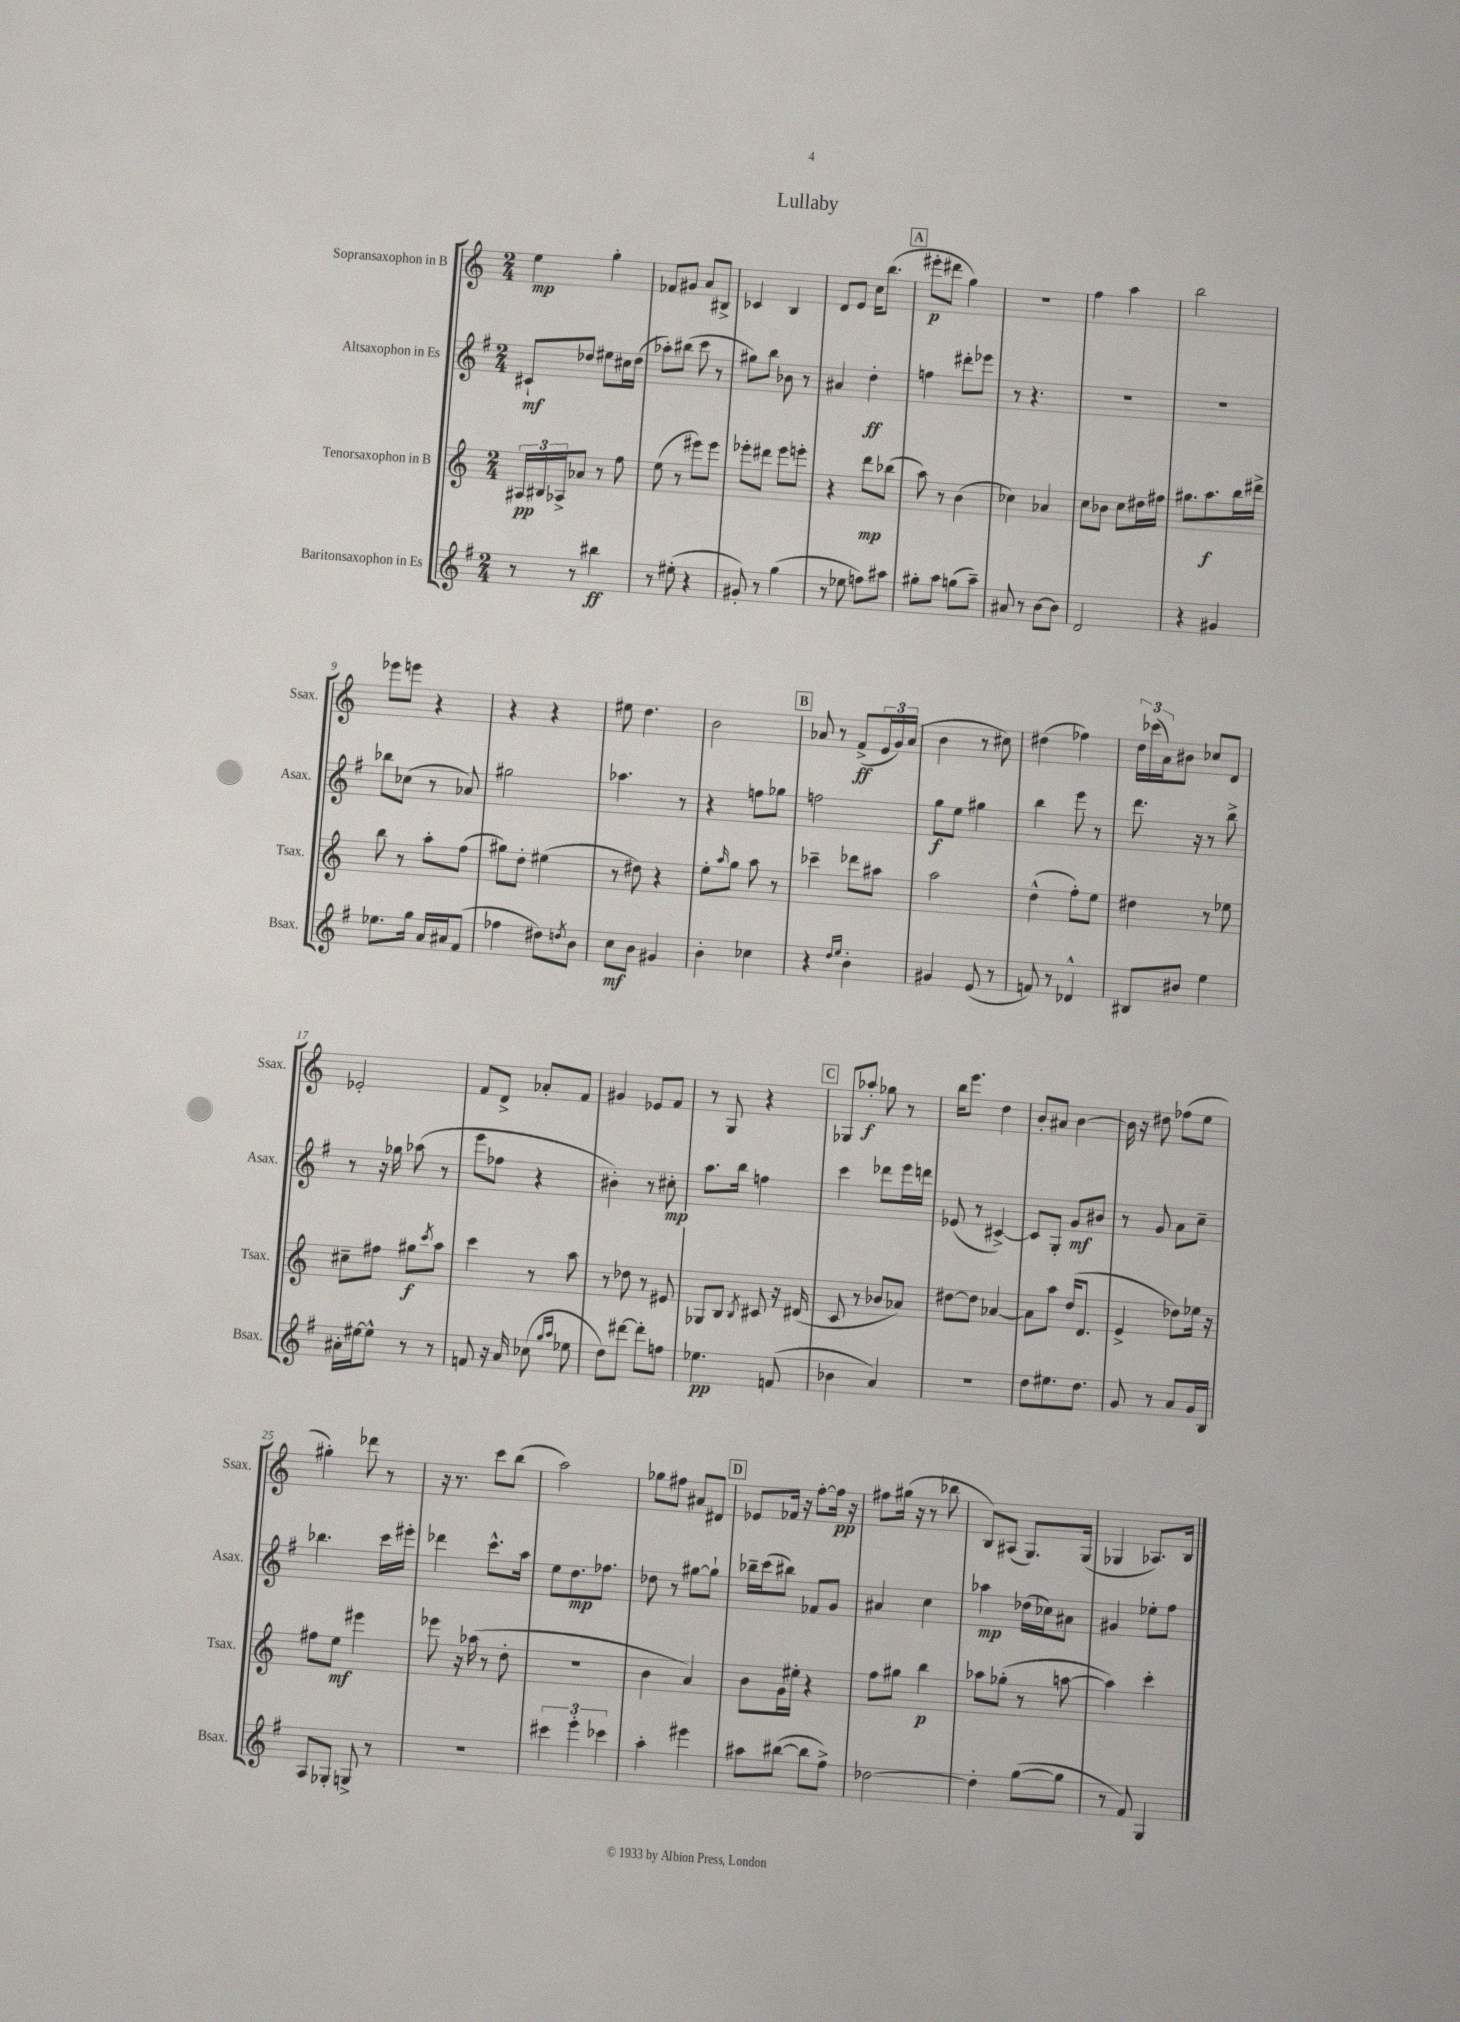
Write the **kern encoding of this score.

**kern	**kern	**kern	**kern
*staff4	*staff3	*staff2	*staff1
*clefG2	*clefG2	*clefG2	*clefG2
*k[f#]	*k[]	*k[f#]	*k[]
*M2/4	*M2/4	*M2/4	*M2/4
8r	24A#	8c#`	4ee
.	24B#	.	.
.	24A-^	.	.
8r	8a-	8dd-	.
4bb#	8r	8ee#	4gg'
.	8ff	16cc#	.
.	.	(16dd-	.
=	=	=	=
8r	(8ee	8aa-')	8f-
(8ee#'	8r	(8bb#	8g#
4r	8eee#)	8ccc	8a
.	8eee#	8r	8B#^
=	=	=	=
8g#')	8eee-'	8gg#)	4c-
8r	8ddd#	8bb	.
(4gg	8eee-	8b-	4B
.	8eee'	8r	.
=	=	=	=
8r	4r	4a#	8d
8ee-	.	.	8e
8ff)	8ddd	4dd'	16cc
.	.	.	(8.bb
8aa#	(8bb-	.	.
=	=	=	=
8gg#'	8aa)	4ff	8eee#'
8aa	8r	.	8ddd#
(8gg	(4b	8ddd#'	4gg)
8aa~)	.	8eee-	.
=	=	=	=
8a#	4cc-)	8r	2r
8r	.	4.r	.
[8b	4a-	.	.
8b]	.	.	.
=	=	=	=
2d	8cc	2r	4ff
.	8b-	.	.
.	8cc	.	4aa
.	16dd#	.	.
.	16ff#	.	.
=	=	=	=
4r	8.gg#	2r	2bb
.	8.aa	.	.
4g#	.	.	.
.	16bb	.	.
.	16ddd#^	.	.
=	=	=	=
8.ee-	8bb	8bb-	8eee-
.	8r	(8cc-	8eee
16gg	.	.	.
16a	8aa'	8r	4r
16a#	.	.	.
(8f#	(8ff	8a-)	.
=	=	=	=
4ff-	8gg#)	2gg#	4r
.	8dd'	.	.
8dd#)	(4ee#	.	4r
8qdd	.	.	.
8b	.	.	.
=	=	=	=
8cc	8r	4.aa-	8ee#
8b	8dd#)	.	4.dd
4g#	4r	.	.
.	.	8r	.
=	=	=	=
4b'	8ee'	4r	2b
.	16qqaa	.	.
.	8gg	.	.
4cc-	8aa	8ff	.
.	8r	8gg-	.
=	=	=	=
4r	4ccc-~	2ff	8a-
.	.	.	8r
16qqdd	.	.	.
16qqee	.	.	.
4b'	8ddd-	.	(8f^
.	8aa#	.	24e
.	.	.	24g)
.	.	.	(24a-
=	=	=	=
4g#	2aa	8gg	4b
.	.	8ee	.
(8e	.	4gg#	8r
8r	.	.	8cc#)
=	=	=	=
8f)	(4dd^^	4bb	(4dd#
8r	.	.	.
4d-^^	8ff')	8eee	4ff-)
.	8ee	8r	.
=	=	=	=
8B#	4dd#	8.ddd	24dd
.	.	.	(24ccc-
.	.	.	24a)
8b#	.	.	8b#
.	.	16r	.
4ee	8r	8r	8cc-
.	8ee-	8bb^	8d
=	=	=	=
16a#'	8cc#~	8r	2e-'
[16ee#	.	.	.
8ee#^^]	8ff#	16r	.
.	.	16gg-	.
8r	8gg#	(8aa-	.
.	8qccc	.	.
8r	8aa	8r	.
=	=	=	=
8f	4ccc	8eee	8f
16r	.	8ff-	8d^
16a	.	.	.
(8cc-	8r	4r	8a-'
16qqgg	.	.	.
16qqaa	.	.	.
8ee-	8aa	.	8f
=	=	=	=
8dd)	8r	4b#')	4g#
[8ddd#	8dd-	.	.
8ddd#']	8r	8r	8e-
8ff	8e#	8cc#'	8f
=	=	=	=
4.ee-	8G-	8.aa	8r
.	8B	.	8G
.	.	16bb	.
.	8qB	.	.
.	8c#	4ff	4r
(8f	16r	.	.
.	(16d#	.	.
=	=	=	=
4b-	8c	4ccc	8G-
.	8r	.	8aa-'
4a)	8b-	8ddd-	8gg-
.	8a-)	16eee	8r
.	.	16ddd	.
=	=	=	=
2r	[8dd#	(8e-	16bb
.	.	.	8.eee
.	8dd#]	8r	.
.	[4a-	[4c#^)	4dd
=	=	=	=
8dd	8a-]	8c#]	8b'
8.ee#	8aa	8G'	8a#
.	(16dd	8g	[4b
8.dd	8.d	.	.
.	.	8b#	.
=	=	=	=
8g	4e^	8r	16b]
.	.	.	16r
8r	.	8g	8dd#
8a	8dd-)	8a	(8ff-
16g	16ee-	8cc~	8ee
16B	16r	.	.
=	=	=	=
8A	8ff#	4.bb-	4gg#')
8G-'	8ee	.	.
8G^	4eee#	.	8ddd-
8r	.	16ccc	8r
.	.	16eee#'	.
=	=	=	=
2r	8eee-	4ddd-	16r
.	.	.	8.r
.	16r	.	.
.	(16aa-	.	.
.	8r	8.ccc^^	8ccc
.	8dd'	.	(8bb
.	.	16aa	.
=	=	=	=
6ccc#	2r	8ee	2aa)
.	.	8.dd	.
6eee'	.	.	.
.	.	8.ff-	.
6ccc-	.	.	.
=	=	=	=
4aa'	4b	8dd-	8gg-
.	.	8r	8ff#
4eee#	4a)	[8gg#	8a#
.	.	8gg#`]	8d#
=	=	=	=
8aa#	8b	16bb-~	8e-
.	.	(16ccc	.
([8bb#	16g	8bb#)	16f-
.	16ee#'	.	16r
8bb#]	4r	8f-	[8ff'
8ff#^)	.	8g	16ff]
.	.	.	16r
=	=	=	=
[2dd-	8ff	4a#	8ff#
.	8gg#	.	(16gg#
.	.	.	16r
.	4bb	4cc	8r
.	.	.	8bb-
=	=	=	=
4dd-']	8aa-	4aa-	8B)
.	(8gg-'	.	(8A#
([8gg	8r	(16dd-	8.G)
.	.	16cc-)	.
8gg]	[8aa	8a#	.
.	.	.	(16G
=	=	=	=
8r	4aa])	4g#	4G-
8f#)	.	.	.
4G	4ccc'	8ee-'	8.A-)
.	.	8ff#	.
.	.	.	16B
==	==	==	==
*-	*-	*-	*-
